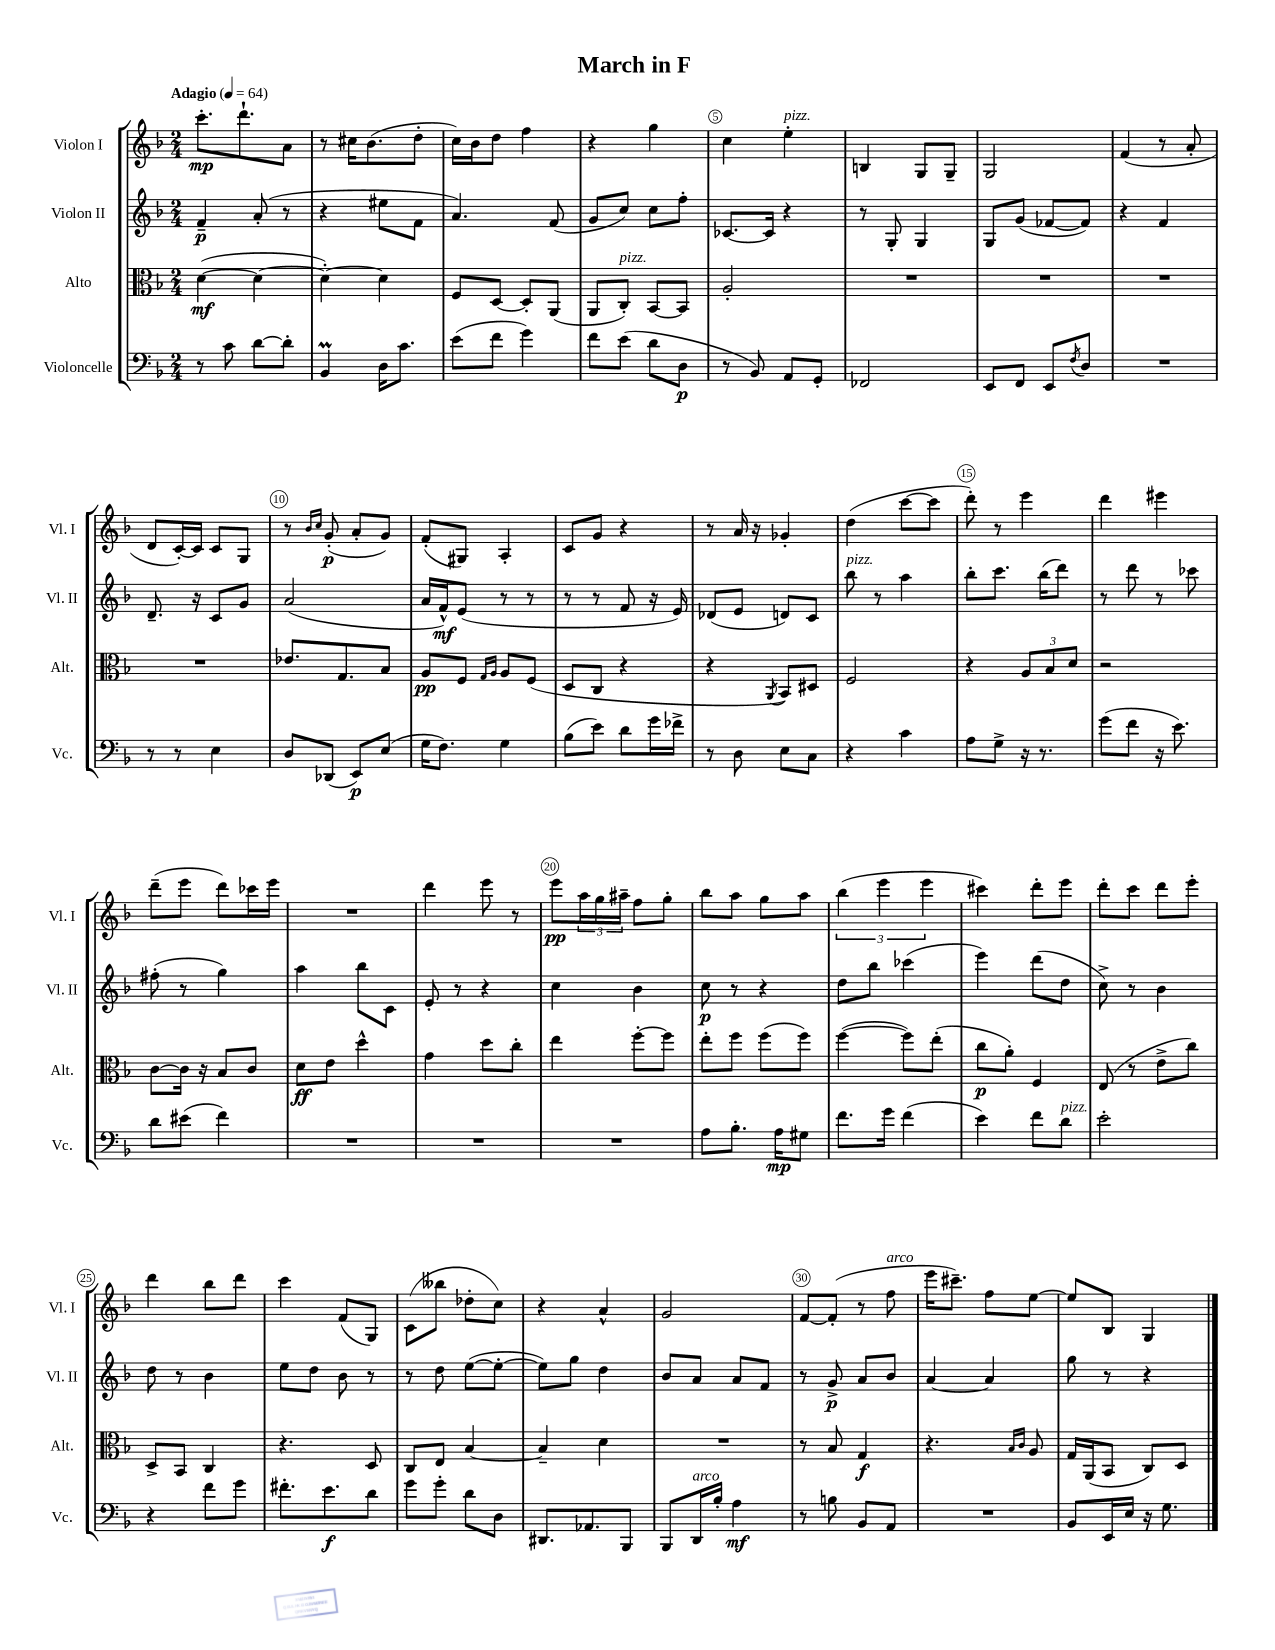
\header { title = "March in F" }
<<
\new StaffGroup <<
\new Staff = "s0" \with { instrumentName = "Violon I" shortInstrumentName = "Vl. I" } {
    \clef treble \key f \major \numericTimeSignature \time 2/4 \tempo "Adagio" 4 = 64
    c'''8.-.\mp d'''8.-! a'8 |
    r8 cis''16 bes'8.( d''8-. |
    c''16) bes'16 d''8 f''4 |
    r4 g''4 |
    c''4 e''4-.^\markup { \italic "pizz." } |
    b4 g8 g8-- |
    g2 |
    f'4( r8 a'8-. |
    d'8 c'16~-.) c'16 c'8 g8 |
    r8 \grace { bes'16 c''16 } g'8-.\p( a'8-. g'8) |
    f'8-.( gis8) a4-. |
    c'8 g'8 r4 |
    r8 a'16 r16 ges'4-. |
    d''4( c'''8~ c'''8 |
    d'''8-.) r8 e'''4 |
    d'''4 eis'''4 |
    d'''8--( e'''8 d'''8) ces'''16 e'''16 |
    R2 |
    d'''4 e'''8 r8 |
    e'''8\pp \tuplet 3/2 { a''16 g''16 ais''16-- } f''8 g''8-. |
    bes''8 a''8 g''8 a''8 |
    \tuplet 3/2 { bes''4( e'''4 e'''4 } |
    cis'''4) d'''8-. e'''8 |
    d'''8-. c'''8 d'''8 e'''8-. |
    d'''4 bes''8 d'''8 |
    c'''4 f'8( g8) |
    c'8( beses''8 des''8-. c''8) |
    r4 a'4-^ |
    g'2 |
    f'8~ f'8-.( r8 f''8^\markup { \italic "arco" } |
    e'''16 cis'''8.--) f''8 e''8~ |
    e''8 bes8 g4 \bar "|." |
}
\new Staff = "s1" \with { instrumentName = "Violon II" shortInstrumentName = "Vl. II" } {
    \clef treble \key f \major \numericTimeSignature \time 2/4
    f'4--\p a'8-.( r8 |
    r4 eis''8 f'8 |
    a'4.) f'8( |
    g'8 c''8) c''8 f''8-. |
    ces'8.~ ces'16 r4 |
    r8 g8-. g4 |
    g8 g'8( fes'8~ fes'8) |
    r4 f'4 |
    d'8.-- r16 c'8 g'8 |
    a'2( |
    a'16 f'16-^\mf) e'8( r8 r8 |
    r8 r8 f'8 r16 e'16) |
    des'8( e'8 d'8) c'8 |
    bes''8^\markup { \italic "pizz." } r8 a''4 |
    bes''8-. c'''8. bes''16( d'''8) |
    r8 d'''8 r8 ces'''8 |
    fis''8-.( r8 g''4) |
    a''4 bes''8 c'8 |
    e'8-. r8 r4 |
    c''4 bes'4 |
    c''8\p r8 r4 |
    d''8 bes''8 ces'''4( |
    e'''4) d'''8( d''8 |
    c''8->) r8 bes'4 |
    d''8 r8 bes'4 |
    e''8 d''8 bes'8 r8 |
    r8 d''8 e''8~( e''8~-. |
    e''8) g''8 d''4 |
    bes'8 a'8 a'8 f'8 |
    r8 g'8->\p a'8 bes'8 |
    a'4~ a'4 |
    g''8 r8 r4 \bar "|." |
}
\new Staff = "s2" \with { instrumentName = "Alto" shortInstrumentName = "Alt." } {
    \clef alto \key f \major \numericTimeSignature \time 2/4
    d'4~\mf( d'4~ |
    d'4~-.) d'4 |
    f8 d8~ d8-. a,8( |
    a,8 c8-.^\markup { \italic "pizz." }) bes,8~ bes,8 |
    a2-. |
    R2 |
    R2 |
    R2 |
    R2 |
    ees'8. g8. bes8 |
    a8\pp f8 \grace { g16 a16 } a8 f8( |
    d8 c8 r4 |
    r4 \acciaccatura { a,8 } bes,8) dis8 |
    f2 |
    r4 \tuplet 3/2 { a8 bes8 d'8 } |
    r2 |
    c'8~ c'16 r16 bes8 c'8 |
    d'8\ff e'8 d''4-^ |
    g'4 d''8 c''8-. |
    e''4 f''8~-. f''8 |
    e''8-. f''8 f''8( f''8) |
    f''4~( f''8) e''8-.( |
    c''8\p a'8-.) f4 |
    e8( r8 e'8-> c''8) |
    d8-> bes,8 c4 |
    r4. d8 |
    c8 e8 bes4~ |
    bes4-- d'4 |
    R2 |
    r8 bes8 g4\f |
    r4. \grace { bes16 c'16 } a8 |
    g16 a,16( bes,8 c8) d8 \bar "|." |
}
\new Staff = "s3" \with { instrumentName = "Violoncelle" shortInstrumentName = "Vc." } {
    \clef bass \key f \major \numericTimeSignature \time 2/4
    r8 c'8 d'8~ d'8-. |
    bes,4\prall d16 c'8. |
    e'8( f'8 g'4) |
    f'8 e'8( d'8 d8\p |
    r8 bes,8) a,8 g,8-. |
    fes,2 |
    e,8 f,8 e,8 \acciaccatura { f8 } d8 |
    R2 |
    r8 r8 e4 |
    d8 des,8( e,8\p) e8( |
    g16 f8.) g4 |
    bes8( e'8) d'8 g'16 fes'16-> |
    r8 d8 e8 c8 |
    r4 c'4 |
    a8 g8-> r16 r8. |
    g'8( f'8 r16 e'8.) |
    d'8 eis'8( f'4) |
    R2 |
    R2 |
    R2 |
    a8 bes8.-. a16\mp gis8 |
    f'8. g'16 f'4( |
    e'4) f'8 d'8^\markup { \italic "pizz." } |
    e'2-. |
    r4 f'8 g'8 |
    fis'8.-. e'8.\f d'8 |
    g'8 g'8-. d'8 d8 |
    dis,8. aes,8. bes,,8 |
    bes,,8 d,16^\markup { \italic "arco" } bes16-. a4\mf |
    r8 b8 bes,8 a,8 |
    R2 |
    bes,8 e,16 e16 r16 g8. \bar "|." |
}
>>
>>
\layout { \context { \Score \override BarNumber.break-visibility = ##(#f #t #t) barNumberVisibility = #(every-nth-bar-number-visible 5) \override BarNumber.stencil = #(make-stencil-circler 0.1 0.3 ly:text-interface::print) } }
